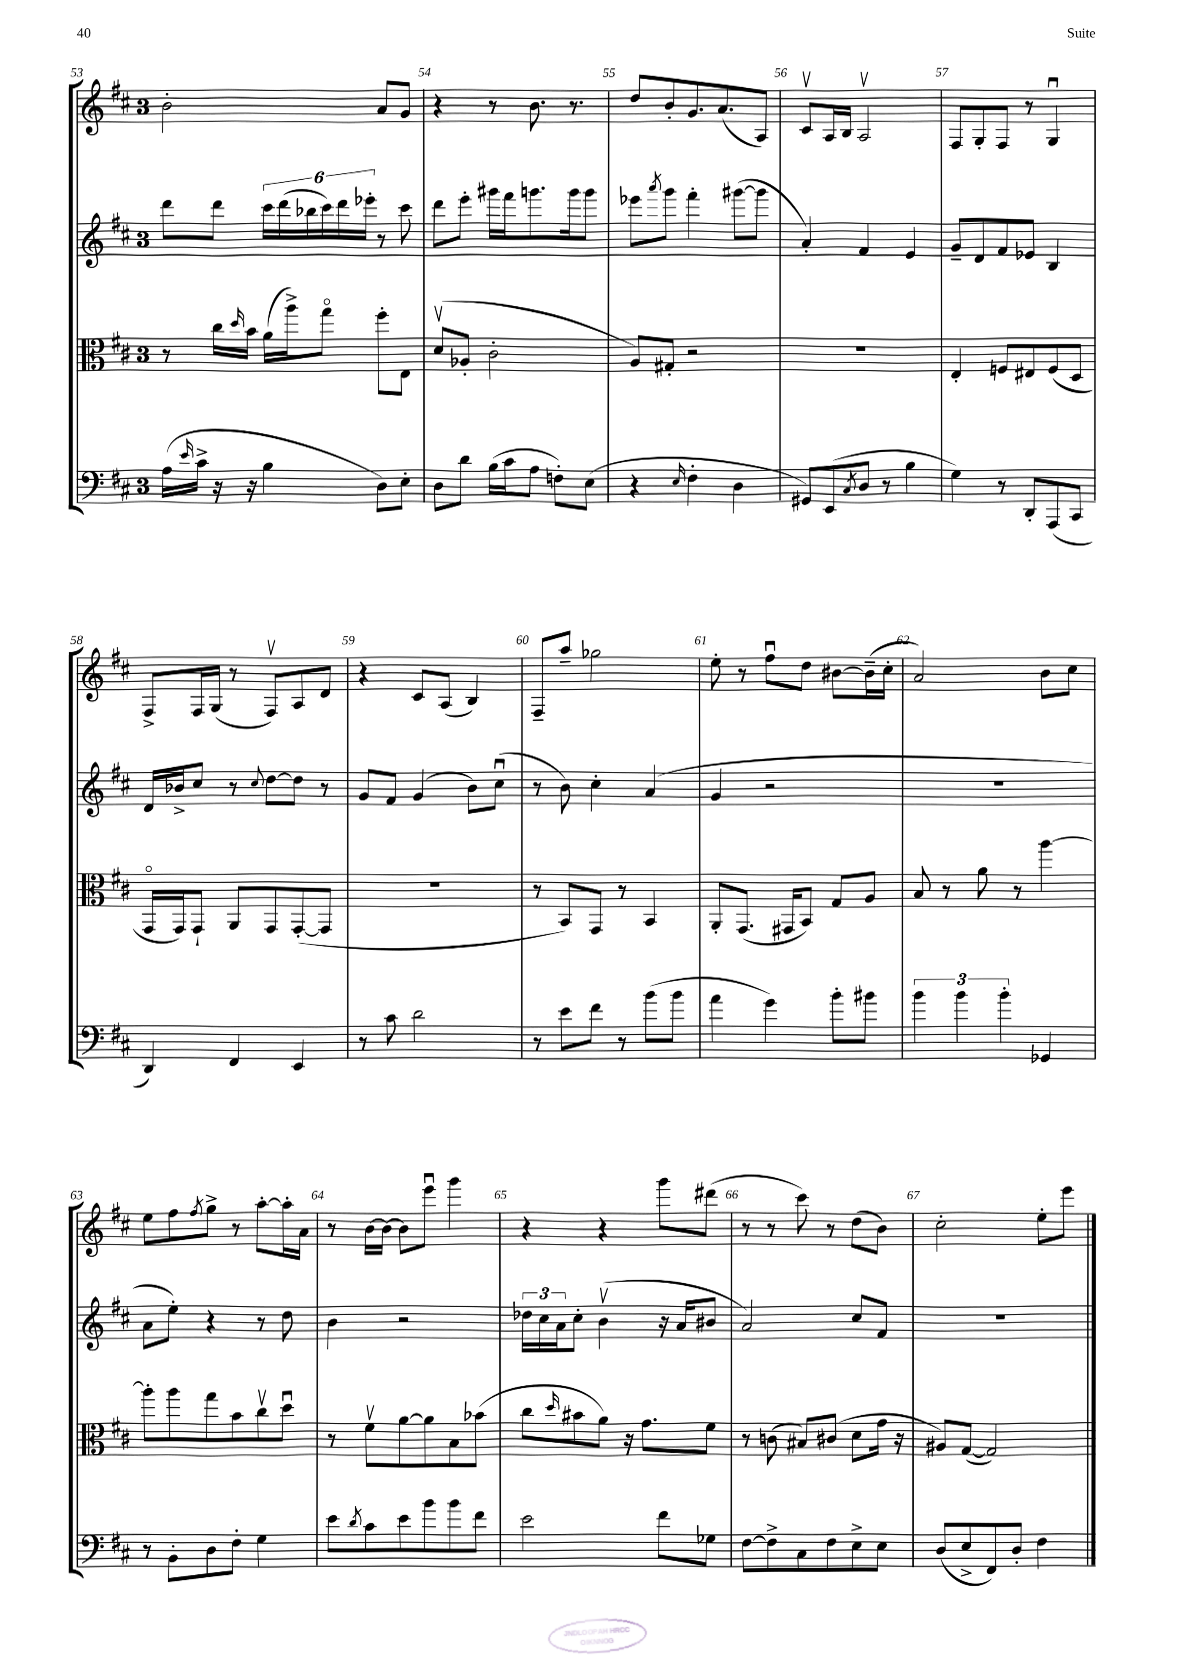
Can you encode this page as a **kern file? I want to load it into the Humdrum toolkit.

**kern	**kern	**kern	**kern
*staff4	*staff3	*staff2	*staff1
*clefF4	*clefC3	*clefG2	*clefG2
*k[f#c#]	*k[f#c#]	*k[f#c#]	*k[f#c#]
*M3/4	*M3/4	*M3/4	*M3/4
(16A\LL	8r	8ddd\L	2b'\
16qqe/	.	.	.
16c#^\JJ	.	.	.
16r	16cc#\LL	8ddd\J	.
.	16qqdd/	.	.
16r	16b\JJ	.	.
4B\	(16a\LL	24ccc#\LL	.
.	.	(24ddd\	.
.	16aa^\J)	.	.
.	.	24bb-\	.
.	8ggo\J	24ccc#\)	.
.	.	24ddd\	.
.	.	24eee-'\JJ	.
8D\L)	8ff#'\L	8r	8a/L
8E'\J	8E\J	8ccc#\	8g/J
=	=	=	=
8D\L	(8dv/L	8ddd\L	4r
8d\J	8A-'/J	8eee'\J	.
(16B\LL	2c#'\	16ggg#\LL	8r
16c#\J	.	16fff#\J	.
8A\J	.	8.ggg\	8.b\
8F'\L)	.	.	.
.	.	16ggg\k	8.r
(8E\J	.	8ggg\J	.
=	=	=	=
4r	8A/L)	8eee-\L	8dd/L
.	.	8qaaa/	.
.	8G#'/J	8ggg\J	8b'/
16qqE/	.	.	.
4F#'\	2r	4fff#'\	8.g/
.	.	.	(8.a/
4D\	.	([8ggg#\L	.
.	.	8ggg#\]J	8A/J)
=	=	=	=
8GG#/L)	2.r	4a'/)	8c#v/L
(8EE/	.	.	16A/L
.	.	.	16B/JJ
8qC#/	.	.	.
8D/J	.	4f#/	2Av/
8r	.	.	.
4B\	.	4e/	.
=	=	=	=
4G\)	4E'/	8g~/L	8F#/L
.	.	8d/	8G'/
8r	8F/L	8f#/	8F#/J
8DD'/L	8E#/	8e-/J	8r
(8AAA/	(8F/	4B/	4Gu/
8CC#/J	8D/J	.	.
=	=	=	=
4DD/)	16GGo/LL	16d/LL	8F#^/L
.	16GG/J)	16b-^/J	.
.	8GG`/J	8cc#/J	16F#/L
.	.	.	(16G/JJ
4FF#/	8AA/L	8r	8r
.	.	8qqcc#/	.
.	8GG/	[8dd\L	8F#v/L)
4EE/	([8GG'/	8dd\]J	8A/
.	8GG/]J	8r	8d/J
=	=	=	=
8r	2.r	8g/L	4r
8c#\	.	8f#/J	.
2d\	.	(4g/	8c#/L
.	.	.	(8A/J
.	.	8b\L)	4B/)
.	.	(8cc#u\J	.
=	=	=	=
8r	8r	8r	8F#~/L
8e\L	8BB/L)	8b\)	8aa~/J
8f#\J	8GG/J	4cc#'\	2gg-\
8r	8r	.	.
(8b\L	4BB/	(4a/	.
8b\J	.	.	.
=	=	=	=
4a\	8AA'/L	4g/	8ee'\
.	(8.GG/J	.	8r
4g\)	.	2r	8ff#u\L
.	16GG#/LK	.	.
.	8BB/J)	.	8dd\J
8b'\L	8G/L	.	[8b#\L
8b#\J	8A/J	.	(16b#~\]L
.	.	.	16cc#'\JJ
=	=	=	=
6b\	8B/	2.r	2a/)
.	8r	.	.
6b\	.	.	.
.	8a\	.	.
6b'\	.	.	.
.	8r	.	.
4GG-/	[4aa\	.	8b\L
.	.	.	8cc#\J
=	=	=	=
8r	8aa'\]L	8a\L	8ee\L
8BB'\L	8aa\	8ee'\J)	8ff#\
.	.	.	8qff#/
8D\	8gg\	4r	8gg^\J
8F#'\J	8b\	.	8r
4G\	8cc#v\	8r	[8aa'\L
.	8ddu\J	8dd\	16aa'\]L
.	.	.	16a\JJ
=	=	=	=
8e\L	8r	4b\	8r
8qd/	.	.	.
8c#\	8f#v\L	.	[16b\LL
.	.	.	16b\_JJ
8e\	[8a\	2r	8b\]L
8b\	8a\]	.	8eeeu\J
8b\	8B\	.	4ggg\
8f#\J	(8b-\J	.	.
=	=	=	=
2e\	8cc#\L	24dd-\LL	4r
.	.	24cc#\	.
.	.	24a\J	.
.	16qqdd/	.	.
.	8b#\	8cc#'\J	.
.	8a\J)	(4bv\	4r
.	16r	.	.
.	8.g\L	.	.
8f#\L	.	16r	8ggg\L
.	.	16a/LK	.
8G-\J	8f#\J	8b#/J	(8ddd#\J
=	=	=	=
[8F#\L	8r	2a/)	8r
8F#^\]	(8c\	.	8r
8C#\	8B#/L)	.	8ccc#\)
8F#\	(8c#/J	.	8r
8E^\	8d\L	8cc#/L	(8dd\L
8E\J	16g\Jk	8f#/J	8b\J)
.	16r	.	.
=	=	=	=
(8D/L	8A#/L)	2.r	2cc#'\
8E^/	([8G/J	.	.
8FF#/)	2G/])	.	.
8D'/J	.	.	.
4F#\	.	.	8ee'\L
.	.	.	8eee\J
==	==	==	==
*-	*-	*-	*-
